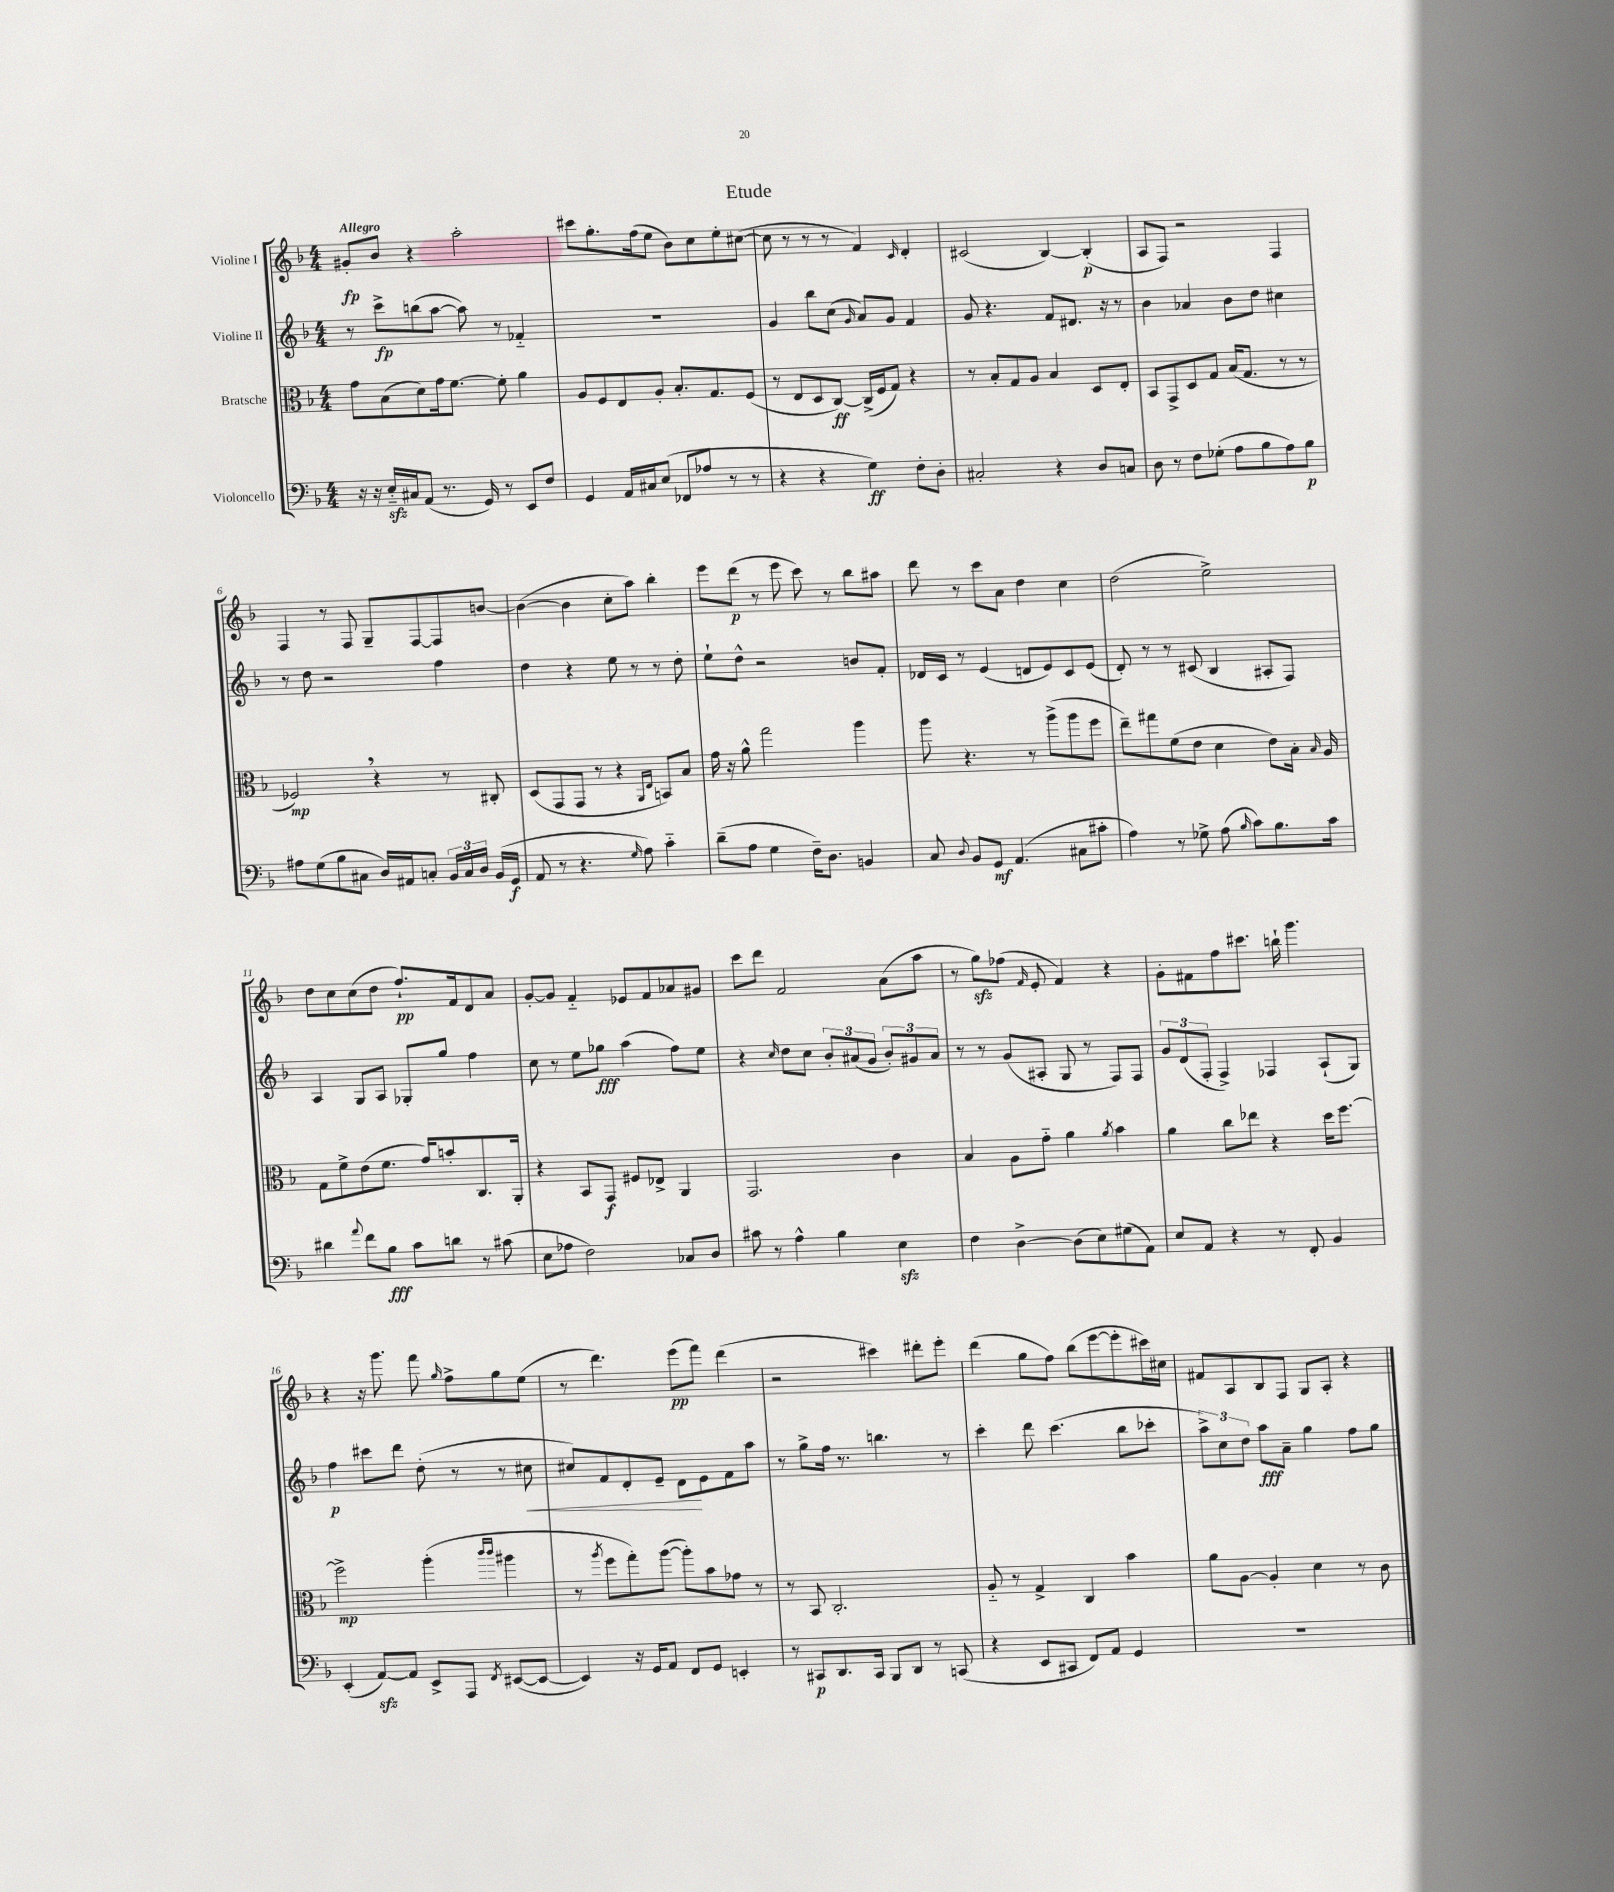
\header { title = "Etude" }
<<
\new StaffGroup <<
\new Staff = "s0" \with { instrumentName = "Violine I" } {
    \clef treble \key f \major \numericTimeSignature \time 4/4 \tempo "Allegro"
    \autoBeamOff gis'8[-.\fp bes'8] r4 a''2-. |
    cis'''8[ g''8.-. f''16( e''8] bes'8[) c''8 e''8-. cis''8]~( |
    cis''8 r8 r8 r8 f'4) \grace { c'16 } d'4-. |
    cis'2( bes4~) bes4-.\p( |
    a8[ f8]) r2 f4 |
    f4 r8 f8 g8[-- f8~ f8 b'8]~ |
    b'4~( b'4 c''8[-. a''8]) bes''4-. |
    e'''8[ d'''8]\p( r8 e'''8 c'''8) r8 bes''8[ ais''8] |
    d'''8 r8 c'''8[ a'8] d''4 c''4 |
    d''2( e''2->) |
    d''8[ c''8 c''8( d''8] f''8.[-!\pp) f'16 d'8 a'8] |
    g'8[~-. g'8] f'4-_ ees'8[ f'8 aes'8 gis'8] |
    c'''8[ d'''8] f'2 a'8[( a''8] |
    r8 g''8[\sfz) fes''8]( \grace { f'16 } e'8-. f'4) r4 |
    g'8[-. fis'8 f''8 cis'''8.] b''16-! g'''4. |
    r4 r16 g'''8. f'''8 \grace { g''16 } f''8[-> g''8 e''8]( |
    r8 d'''4.) e'''8[\pp( f'''8]) d'''4( |
    r2 cis'''4) dis'''8[-. e'''8]-. |
    d'''4( g''8[ f''8]) bes''8[( e'''8~ e'''8-. cis'''16) cis''16] |
    fis'8[ a8 bes8 f8] g8[ a8]-. r4 \bar "|." |
}
\new Staff = "s1" \with { instrumentName = "Violine II" } {
    \clef treble \key f \major \numericTimeSignature \time 4/4
    \autoBeamOff r8 c'''8[->\fp b''8( a''8]~ a''8) r8 fes'4-_ |
    R1 |
    g'4 bes''8[ c''8]( \grace { g'16 } a'8[) g'8] f'4 |
    g'8 r4. f'8[ dis'8.] r16 r8 |
    bes'4 aes'4 bes'8[ d''8] cis''4 |
    r8 d''8 r2 f''4 |
    d''4 r4 e''8 r8 r8 d''8-. |
    e''8[-! d''8]-^ r2 b'8[ f'8]-. |
    des'16[ c'16] r8 e'4( d'8[ e'8) c'8 e'8]( |
    d'8-.) r8 r8 cis'8( bes4 ais8[-. f8]) |
    a4 g8[ a8] ges8[-. g''8] f''4 |
    c''8 r8 e''8[ ges''8]\fff a''4( f''8[) e''8] |
    r4 \grace { c''16 } d''8[ c''8] \tuplet 3/2 { bes'8[-. ais'8( g'8] } \tuplet 3/2 { bes'8[-.) gis'8 ais'8] } |
    r8 r8 g'8[( ais8]-. g8 r8 f8[) f8] |
    \tuplet 3/2 { g'8[ d'8( f8]-. } f4->) fes4 a8[-!( g8]) |
    f''4\p cis'''8[ d'''8] d''8-.( r8 r8 cis''8\< |
    cis''8[) f'8 d'8-. e'8]-- d'8[\! e'8 f'8 a''8] |
    r8 g''8[-> f''16] r8. b''4. r8 |
    c'''4-. d'''8 c'''4.( bes''8[ ces'''8]-. |
    \tuplet 3/2 { a''8[->) c''8 d''8] } a''8[\fff a'8]-- g''4 f''8[ g''8] \bar "|." |
}
\new Staff = "s2" \with { instrumentName = "Bratsche" } {
    \clef alto \key f \major \numericTimeSignature \time 4/4
    \autoBeamOff g'8[ bes8( d'8) g'16 f'8.]~ f'8-. a'4 |
    a8[ f8 e8 a8]-. bes8.[-. g8. f8]( |
    r8 e8[ d8 c8]~\ff) c16[->( f16 g8]) r4 |
    r8 bes8[-. g8 a8] bes4 d8[ e8]-. |
    bes,8[ g,8-> d8 g8] bes16[( g8.] r8 r8 |
    fes2\mp) \breathe r4 r8 cis8-. |
    d8[( g,8 g,8] r8 r4 \grace { a,16[ e16] } b,8[) bes8] |
    g'16 r16 a'8-^ g''2 a''4 |
    a''8 r4. r8 a''8[->( a''8 f''8] |
    e''8[--) gis''8 f'8( e'8] d'4 e'8[) bes16]-. \grace { bes16 } a16 |
    g8[ f'8-> e'8( f'8.] g'16[) b'8-. c8. a,16]-. |
    r4 bes,8[ g,8]\f fis8[ ees8]-> a,4 |
    g,2. c'4 |
    bes4 a8[ g'8]-_ a'4 \acciaccatura { a'8 } bes'4 |
    a'4 c''8[ ees''8] r4 d''16[ f''8.]~ |
    f''2->\mp a''4-.( \grace { c'''16[ c'''16] } ais''4 |
    r8 \acciaccatura { a''8 } f''8[ g''8-.) a''8]~( a''8[-.) bes'8 ges'8] r8 |
    r8 bes,8 c2.-. |
    a8-_ r8 g4-> c4 bes'4 |
    a'8[ a8]~ a4-. d'4 r8 c'8 \bar "|." |
}
\new Staff = "s3" \with { instrumentName = "Violoncello" } {
    \clef bass \key f \major \numericTimeSignature \time 4/4
    \autoBeamOff r16 r16 e16[-_\sfz cis16 a,8]( r8. g,16) r8 e,8[ f8] |
    g,4 a,16[ cis16 e8]( fes,8[ aes8] r8 r8 |
    r4 r4 g4\ff) f8[-. d8]-. |
    cis2-. r4 d8[ c8] |
    d8 r8 f8[ ges8]-.( a8[ bes8 a8) bes8]\p |
    ais8[ g8( bes8 cis8] d16[) ais,16 c8]-. \tuplet 3/2 { bes,16[ c16 d16] } bes,16[( g,16]\f |
    a,8 r8 r4. \grace { g16 } a8) c'4-_ |
    d'8[--( a8] g4 f16[--) d8.] b,4 |
    c8 \appoggiatura { d8 } bes,8[ g,8]\mf a,4.( cis8[ cis'8]-. |
    a4) r8 ges8-> a8( \grace { bes16 } c'8[) bes8. c'16] |
    dis'4 \appoggiatura { a'8 } f'8[ bes8]\fff c'8[ d'8] r8 cis'8( |
    e8[ aes8] f2) ces8[ d8] |
    cis'8 r8 a4-^ bes4 e4\sfz |
    f4 d4~-> d8[( e8) gis8( a,8]) |
    e8[ a,8] r4 r8 f,8-. bes,4 |
    e,4-.( a,8[~\sfz) a,8] e,8[-> a,,8] \acciaccatura { f,8 } eis,8[~( eis,8]~ |
    eis,4) r16 g,16[ a,8] f,8[ g,8] e,4-. |
    r8 cis,8[\p d,8. cis,16] bes,,8[ d,8] r8 c,8( |
    r4 e,8[ cis,8] f,8[) a,8] g,4 |
    R1 \bar "|." |
}
>>
>>
